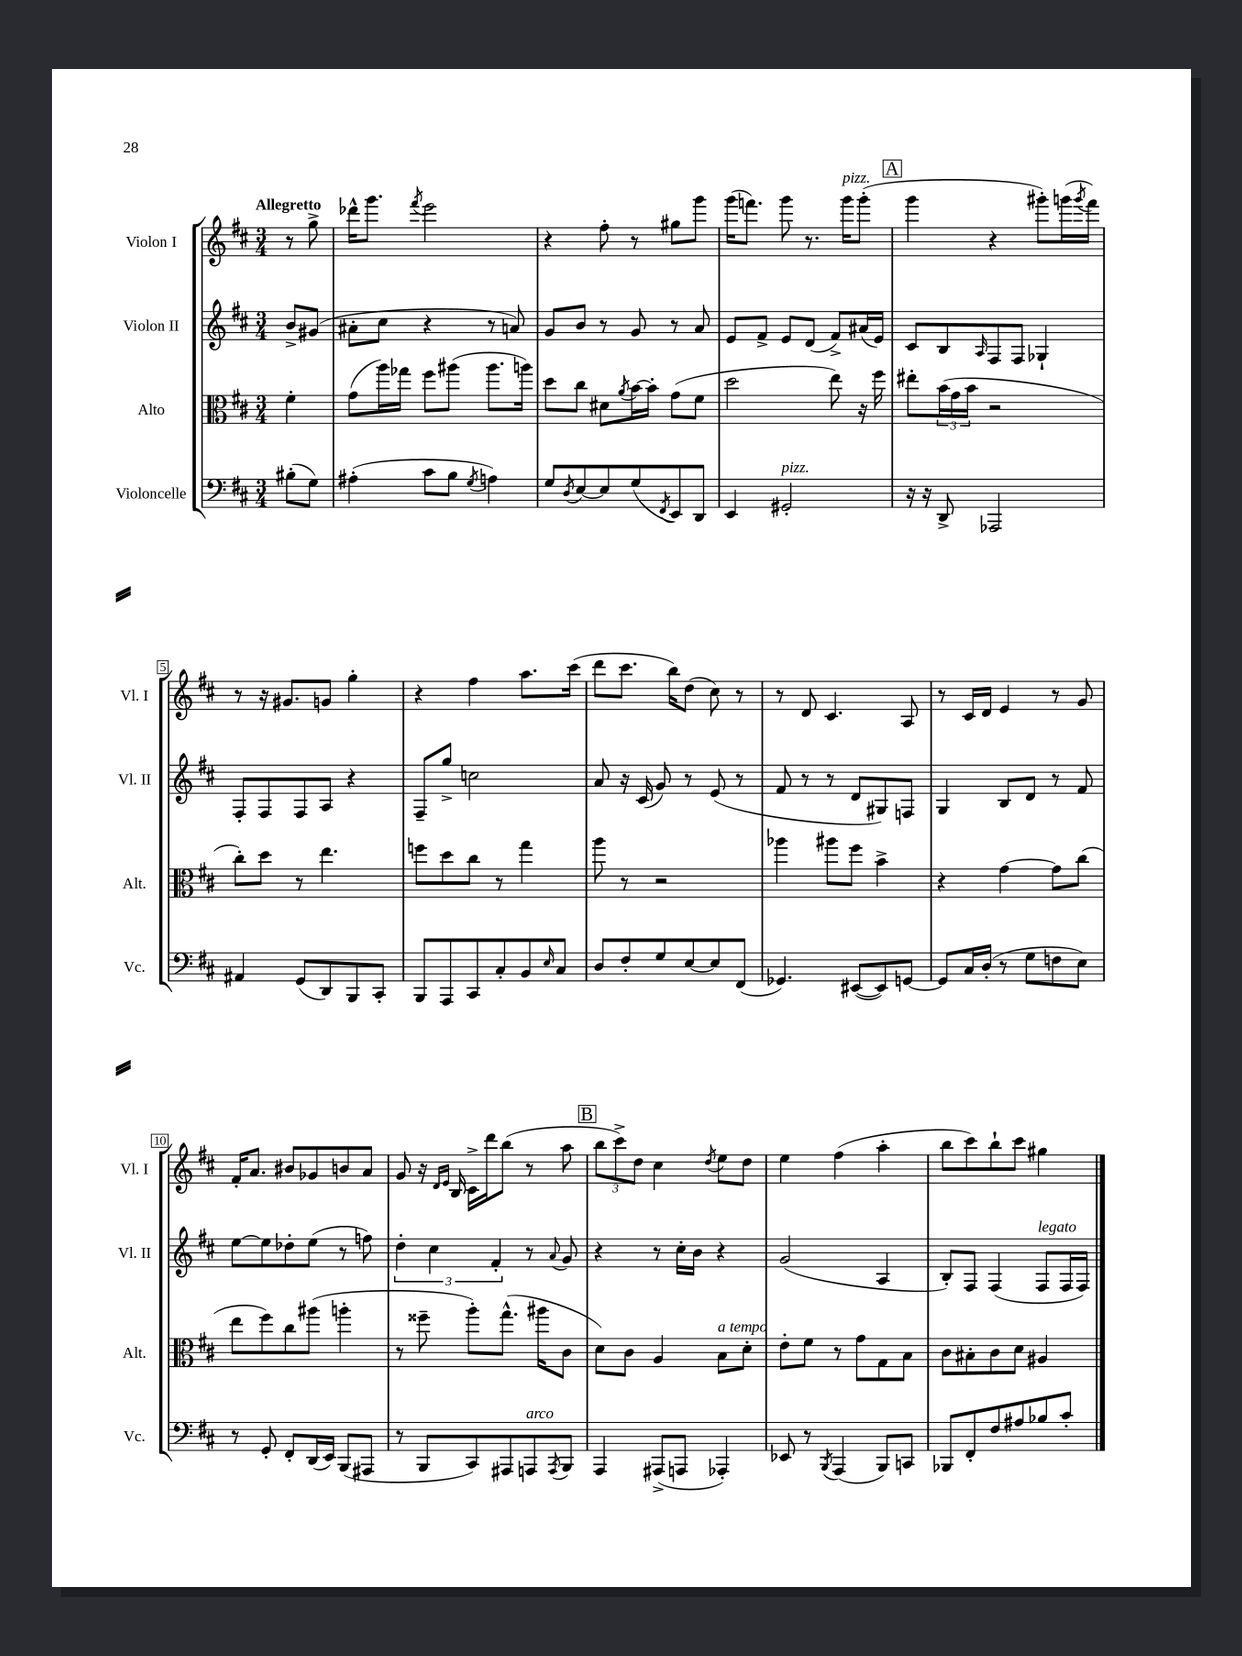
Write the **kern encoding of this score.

**kern	**kern	**kern	**kern
*part4	*part3	*part2	*part1
*staff4	*staff3	*staff2	*staff1
*I"Violoncelle	*I"Alto	*I"Violon II	*I"Violon I
*I'Vc.	*I'Alt.	*I'Vl. II	*I'Vl. I
*clefF4	*clefC3	*clefG2	*clefG2
*k[f#c#]	*k[f#c#]	*k[f#c#]	*k[f#c#]
*M3/4	*M3/4	*M3/4	*M3/4
=	=	=	=
!	!	!	!LO:TX:a:B:t=Allegretto
(8B#X'\L	4f#'\	8b^/L	8r
8G\J)	.	(8g#X/J	8gg^\
=1	=1	=1	=1
(4A#X'\	(8g\L	8a#X'\L	16ddd-X^^\KL
.	.	.	8.ggg\J
.	16aa\L)	8cc#\J	.
.	16gg-X\JJ	.	.
.	.	.	8qfff#/
8c#\L	8ff#\L	4r	2eee\
8B\J	(8aa#X\J	.	.
8qG/	.	.	.
4An\)	8.aa#\L	8r	.
.	.	8an/)	.
.	16aan\Jk)	.	.
=2	=2	=2	=2
8G/L	8dd\L	8g/L	4r
8qD/	.	.	.
[8E/	8cc#\J	8b/J	.
8E/]	8d#X\L	8r	8ff#'\
.	8qa/	.	.
(8G/	[16b\L	8g/	8r
.	16b'\JJ]	.	.
8qFF#/	.	.	.
8EE/)	(8g\L	8r	8gg#X\L
8DD/J	8f#\J	8a/	8ggg\J
=3	=3	=3	=3
4EE/	2dd\	8e/L	(16ggg\KL
.	.	.	8.fffn\J)
.	.	8f#^/J	.
!LO:TX:a:i:t=pizz.	!	!	!
2GG#X'/	.	8e/L	8ggg\
.	.	(8d/J	8.r
.	8ee\)	8f#^/L)	.
!	!	!	!LO:TX:a:i:t=pizz.
.	.	.	16ggg\KL
.	16r	(16a#X/L	(8ggg'\J
.	16ff#\	16e/JJ)	.
!!LO:REH:place=s1:t=A
=4	=4	=4	=4
16r	8ee#X'\L	8c#/L	4ggg\
16r	.	.	.
8DD^/	(24b\L	8B/	.
.	24g\	.	.
.	24b\JJ	.	.
.	.	16qqA/	.
2AAA-X/	2r	8F#/	4r
.	.	8F#/J	.
.	.	4G-X`/	8ggg#X'\L)
.	.	.	(16gggn\L
.	.	.	8qggg/
.	.	.	16fff#\JJ)
!!LO:LB:g=z
=5	=5	=5	=5
4AA#X/	8cc#'\L)	8F#'/L	8r
.	8dd\J	8F#/	16r
.	.	.	8.g#X/L
(8GG/L	8r	8F#/	.
8DD/)	4.ee\	8A/J	8gn/J
8BBB/	.	4r	4gg'\
8CC#'/J	.	.	.
=6	=6	=6	=6
8BBB/L	8ffn\L	8F#~/L	4r
8AAA/	8dd\	8gg^/J	.
8CC#/	8cc#\J	2ccn\	4ff#\
8C#'/	8r	.	.
8BB/	4gg\	.	8.aa\L
16qqE/	.	.	.
8C#/J	.	.	.
.	.	.	(16ccc#\Jk
=7	=7	=7	=7
8D/L	8aa\	8a/	8ddd\L
8F#'/	8r	16r	8.ccc#\J
.	.	(16c#/	.
8G/	2r	8g/)	.
.	.	.	16bb\KL)
[8E/	.	8r	(8dd\J
8E/]	.	(8e/	8cc#\)
(8FF#/J	.	8r	8r
=8	=8	=8	=8
4.GG-X/)	4aa-X\	8f#/	8r
.	.	8r	8d/
.	8aa#X\L	8r	4.c#/
([8EE#X/L	8ff#\J	8d/L	.
8EE#/])	4b^\	8G#X/)	.
[8GGn/J	.	8Fn/J	8A/
=9	=9	=9	=9
8GG/L]	4r	4G/	8r
16C#/L	.	.	16c#/LL
(16D'/JJ	.	.	16d/JJ
8r	[4g\	8B/L	4e/
8G\L	.	8d/J	.
8Fn\	8g\L]	8r	8r
8E\J)	(8cc#\J	8f#/	8g/
!!LO:LB:g=z
=10	=10	=10	=10
8r	8ee\L	[8ee\L	16f#'/KL
.	.	.	8.a/J
8GG'/	8ff#\)	8ee\]	.
8FF#'/L	8cc#\	8dd-X'\	8b#X/L
(16DD/L	(8aa#X\J	(8ee\J	8g-X/
16EE/JJ)	.	.	.
(8BBB/L	4aan'\	8r	8bn/
8AAA#X/J	.	8ffn\)	8a/J
=11	=11	=11	=11
8r	8r	6dd'\	8g/
8BBB/L	8ff##X~\	.	16r
.	.	6cc#\	.
.	.	.	16qqd/LL
.	.	.	16qqe/JJ
.	.	.	16B/
8CC#/)	8aa'\L)	.	16c#^\LL
.	.	.	16ddd\J
.	.	6f#'/	.
8AAA#X/	(8.gg^^\J	.	(8bb\J
!LO:TX:a:i:t=arco	!	!	!
8AAAn/	.	8r	8r
.	16aa#X\KL	.	.
8qAAA/	.	8qqa/	.
8BBB/J	8c#\J	8g/	8aa\
!!LO:REH:place=s1:t=B
=12	=12	=12	=12
4AAA/	8d\L)	4r	12bb\L
.	.	.	12ccc#^\)
.	8c#\J	.	.
.	.	.	12dd\J
(8AAA#X^/L	4A/	8r	4cc#\
8AAAn/J	.	16cc#'\LL	.
.	.	16b\JJ	.
.	.	.	8qdd/
!	!LO:TX:a:i:t=a tempo	!	!
4AAA-X'/)	8B\L	4r	8ee\L
.	8d'\J	.	8dd\J
=13	=13	=13	=13
8EE-X/	8e'\L	(2g/	4ee\
8r	8f#\J	.	.
8qBBB/	.	.	.
(4AAA/	8r	.	(4ff#\
.	8g\L	.	.
8BBB/L)	8G\	4A/	4aa'\
8CCn/J	8B\J	.	.
=14	=14	=14	=14
8BBB-X/L	8c#\L	8B'/L)	8bb\L
8FF#'/	8B#X'\	8F#/J	8ccc#\)
8F#/	8c#\	(4F#/	8bb`\
8A#X/	8d\J	.	8ccc#\J
!	!	!LO:TX:a:i:t=legato	!
8B-X/	4A#X/	8F#/L	4gg#X\
8c#'/J	.	16F#/L	.
.	.	16F#/JJ)	.
==	==	==	==
*-	*-	*-	*-
